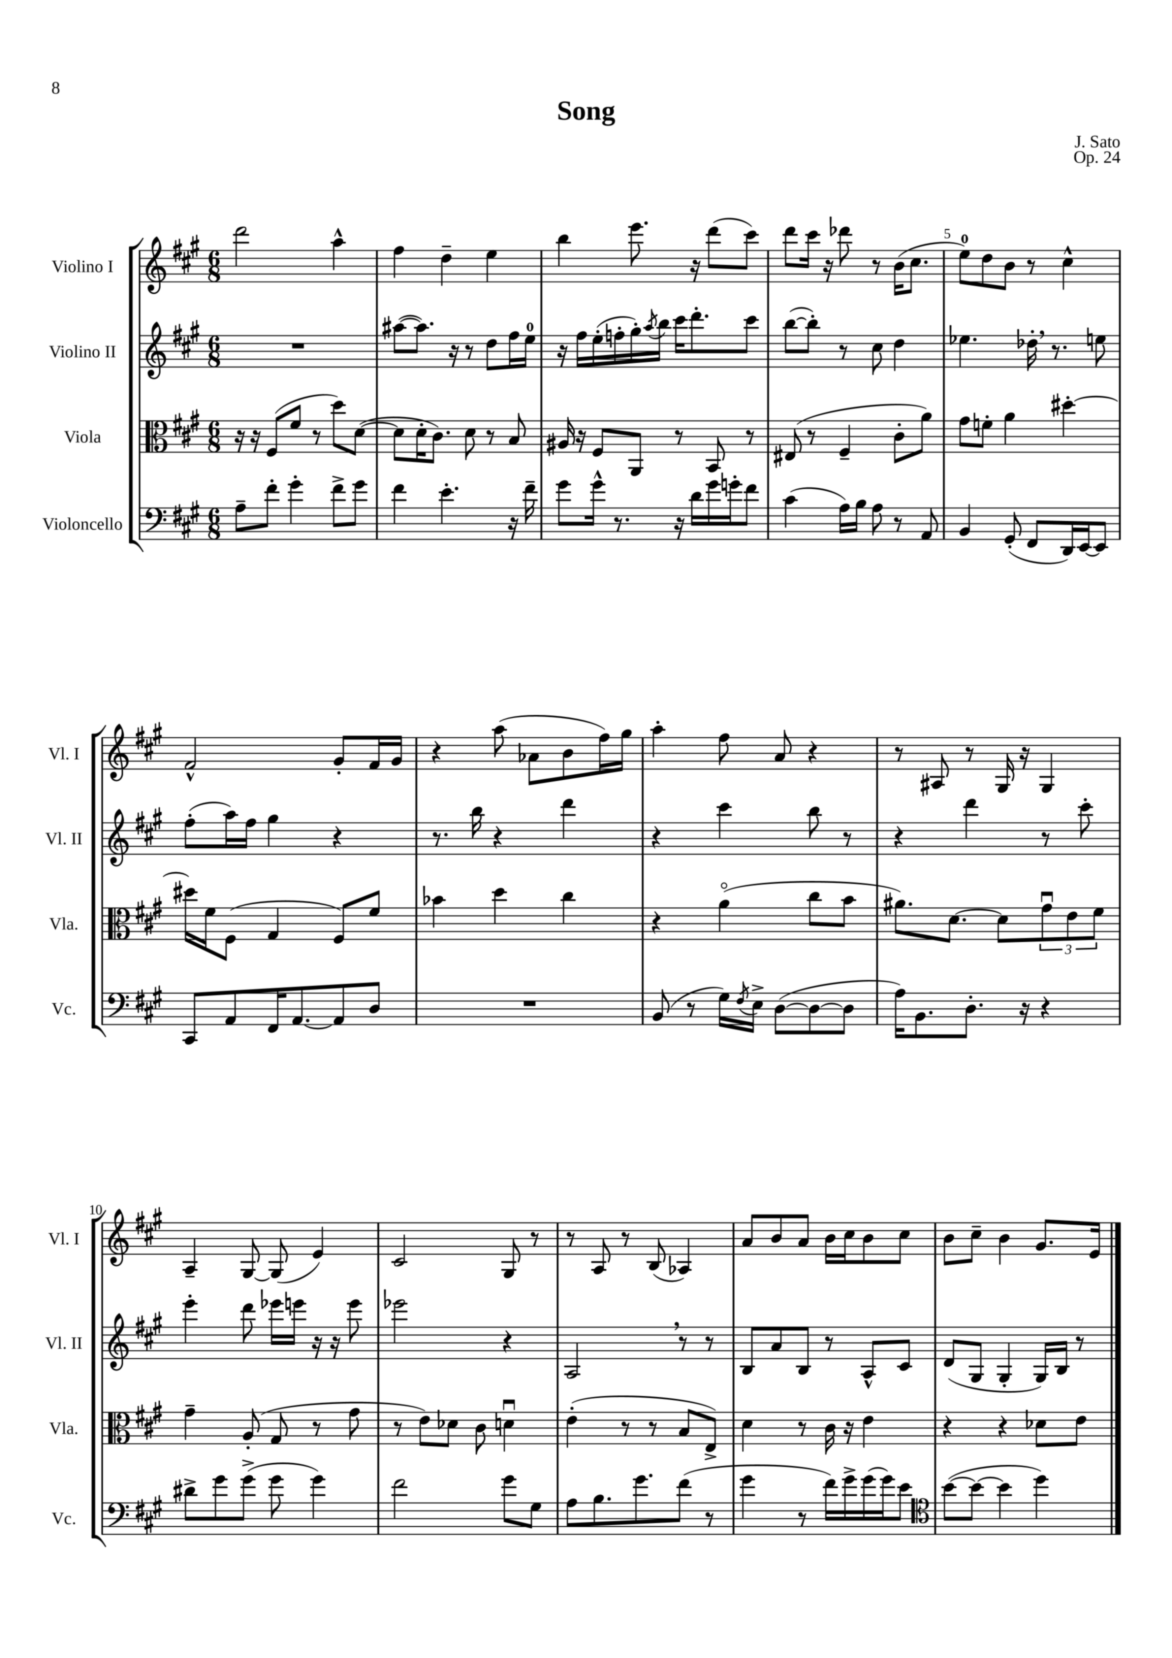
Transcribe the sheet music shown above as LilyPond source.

\header { title = "Song" composer = "J. Sato" opus = "Op. 24" }
<<
\new StaffGroup <<
\new Staff = "s0" \with { instrumentName = "Violino I" shortInstrumentName = "Vl. I" } {
    \clef treble \key a \major \numericTimeSignature \time 6/8
    d'''2 a''4-^ |
    fis''4 d''4-- e''4 |
    b''4 e'''8. r16 d'''8( cis'''8) |
    d'''8 cis'''16 r16 des'''8 r8 b'16( cis''8. |
    e''8-0) d''8 b'8 r8 cis''4-^ |
    fis'2-^ gis'8-. fis'16 gis'16 |
    r4 a''8( aes'8 b'8 fis''16) gis''16 |
    a''4-. fis''8 a'8 r4 |
    r8 ais8 r8 gis16 r16 gis4 |
    a4-- gis8~ gis8( e'4) |
    cis'2 gis8 r8 |
    r8 a8 r8 b8( aes4) |
    a'8 b'8 a'8 b'16 cis''16 b'8 cis''8 |
    b'8 cis''8-- b'4 gis'8. e'16 \bar "|." |
}
\new Staff = "s1" \with { instrumentName = "Violino II" shortInstrumentName = "Vl. II" } {
    \clef treble \key a \major \numericTimeSignature \time 6/8
    R2. |
    ais''8~( ais''8.) r16 r8 d''8 fis''16 e''16-0 |
    r16 fis''16 e''16-.( f''16-. gis''16-.) \acciaccatura { a''8 } b''16 cis'''16 d'''8.-. cis'''8 |
    b''8~( b''8-.) r8 cis''8 d''4 |
    ees''4. des''16-. \breathe r8. e''8 |
    fis''8-.( a''16) fis''16 gis''4 r4 |
    r8. b''16 r4 d'''4 |
    r4 cis'''4 b''8 r8 |
    r4 d'''4 r8 cis'''8-. |
    e'''4-. d'''8 ees'''16 e'''16 r16 r16 e'''8 |
    ees'''2 r4 |
    a2 \breathe r8 r8 |
    b8 a'8 b8 r8 a8-^ cis'8 |
    d'8( gis8 gis4-. gis16) b16 r8 \bar "|." |
}
\new Staff = "s2" \with { instrumentName = "Viola" shortInstrumentName = "Vla." } {
    \clef alto \key a \major \numericTimeSignature \time 6/8
    r16 r16 fis8( fis'8 r8 d''8) d'8~( |
    d'8 d'16-. cis'8.) d'8 r8 b8 |
    ais16 r16 fis8 a,8 r8 b,8 r8 |
    eis8( r8 fis4-- cis'8-. a'8) |
    gis'8 f'8-. a'4 dis''4~-. |
    dis''16 fis'16 fis8( gis4 fis8) fis'8 |
    bes'4 d''4 cis''4 |
    r4 a'4\flageolet( cis''8 b'8 |
    ais'8.) d'8.~ d'8 \tuplet 3/2 { gis'8\downbow e'8 fis'8 } |
    gis'4-- a8-.( gis8 r8 gis'8 |
    r8 e'8) des'8 cis'8 d'4\downbow |
    e'4-.( r8 r8 b8 e8->) |
    d'4 r8 cis'16 r16 e'4 |
    r4 r4 des'8 e'8 \bar "|." |
}
\new Staff = "s3" \with { instrumentName = "Violoncello" shortInstrumentName = "Vc." } {
    \clef bass \key a \major \numericTimeSignature \time 6/8
    a8-- fis'8-. gis'4-. fis'8-> gis'8 |
    fis'4 e'4.-. r16 fis'16-- |
    gis'8 gis'16-^ r8. r16 d'16 gis'16 g'16-. fis'8 |
    cis'4( a16) b16 a8 r8 a,8 |
    b,4 gis,8-.( fis,8 d,16) e,16~ e,8 |
    cis,8 a,8 fis,16 a,8.~ a,8 d8 |
    R2. |
    b,8( r8 gis16) \acciaccatura { fis8 } e16-> d8~( d8~ d8 |
    a16) b,8. d8.-. r16 r4 |
    dis'8-> gis'8 gis'8->( gis'8 gis'4) |
    fis'2 gis'8 gis8 |
    a8 b8. gis'8. fis'8( r8 |
    gis'4 r8 fis'16) gis'16-> gis'16( gis'16) e'8 |
    \clef tenor b'8~( b'8~ b'4 d''4) \bar "|." |
}
>>
>>
\layout { \context { \Score \override BarNumber.break-visibility = ##(#f #t #t) barNumberVisibility = #(every-nth-bar-number-visible 5) } }
